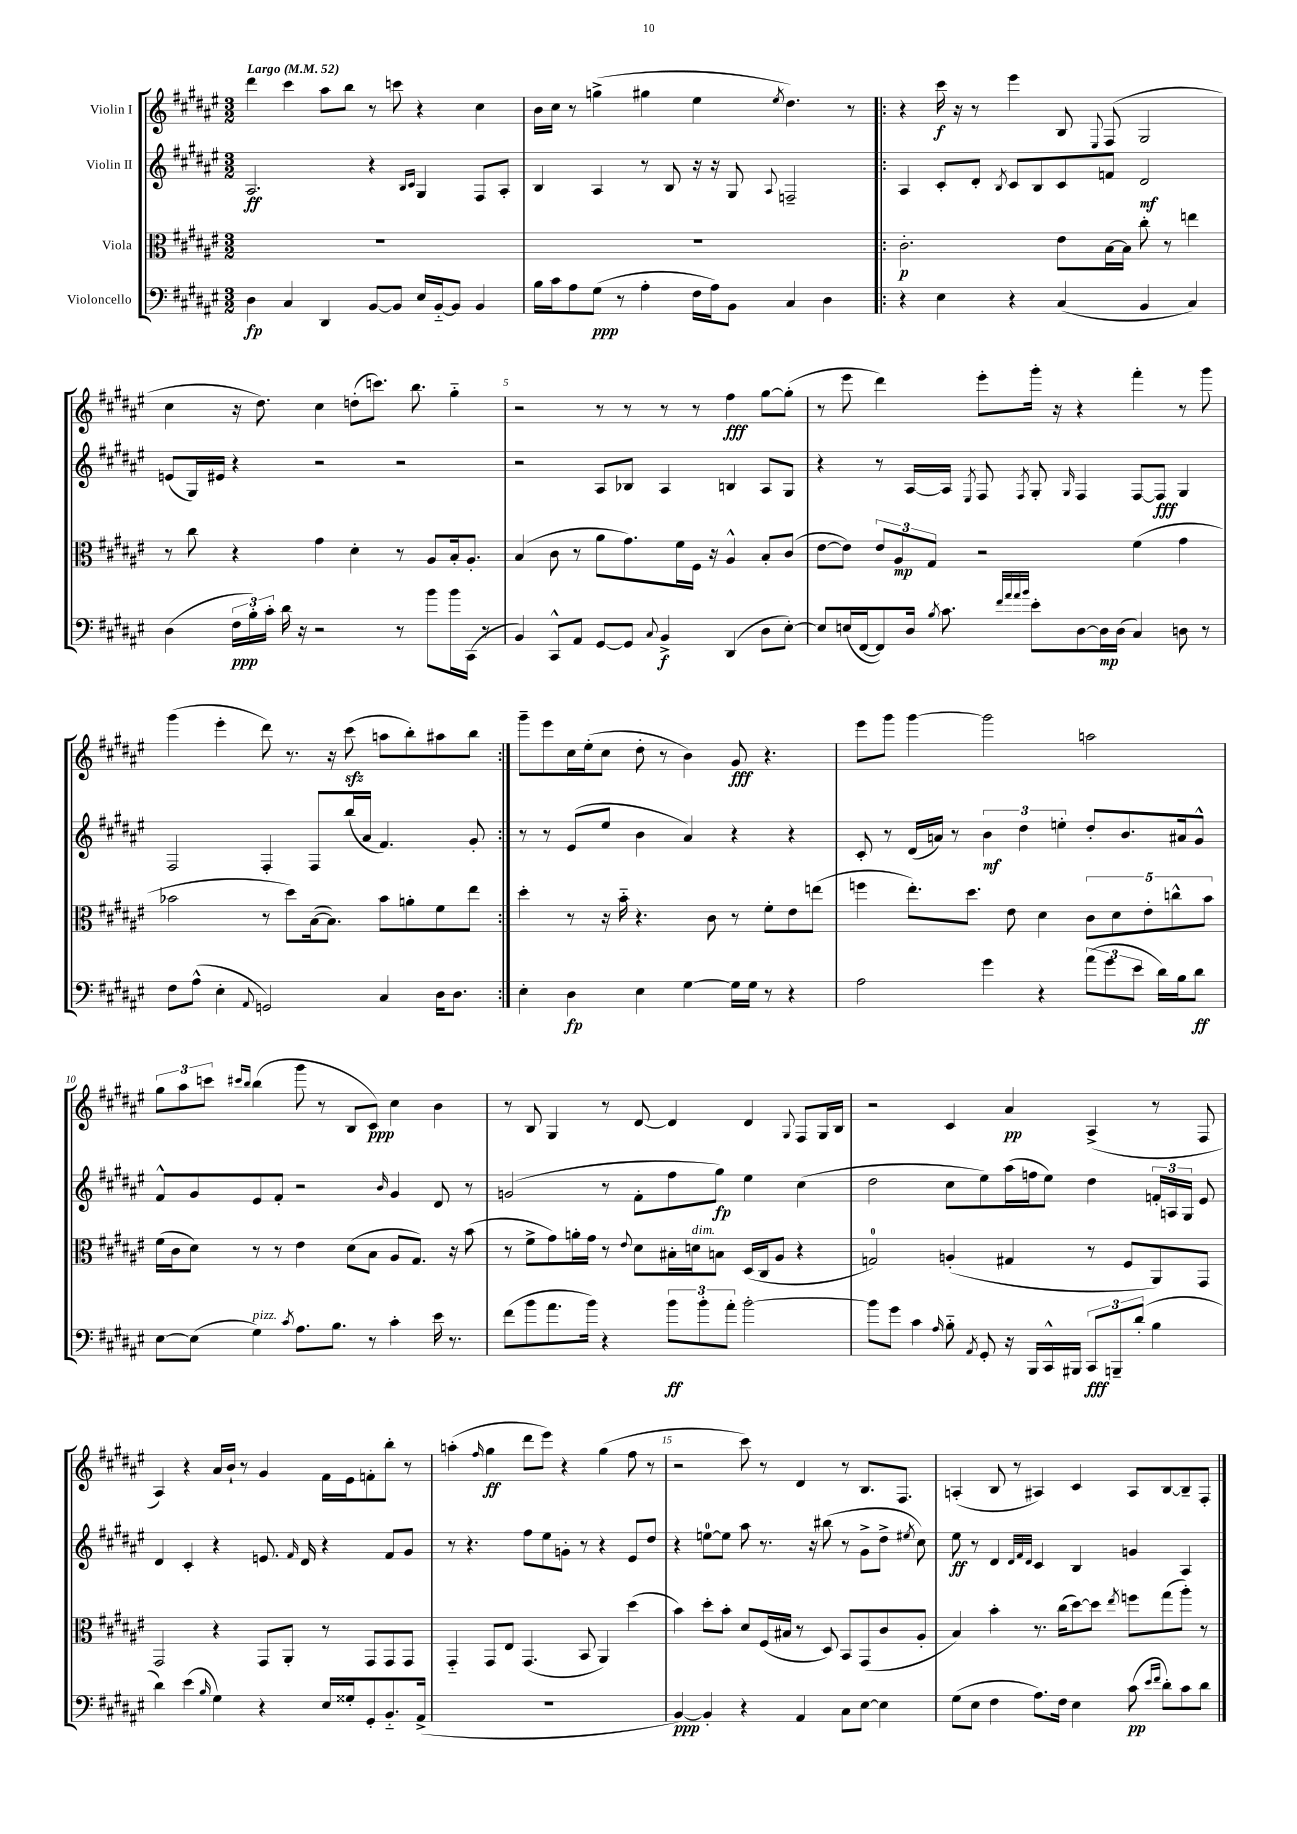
<<
\new StaffGroup <<
\new Staff = "s0" \with { instrumentName = "Violin I" } {
    \clef treble \key fis \major \numericTimeSignature \time 3/2 \tempo "Largo" 4 = 52
    \autoBeamOff dis'''4 cis'''4 ais''8[ b''8] r8 c'''8 r4 cis''4 |
    b'16[ cis''16] r8 g''4->( gis''4 eis''4 \acciaccatura { eis''8 } dis''4.) r8 |
    \repeat volta 2 { r4 cis'''16\f r16 r8 eis'''4 b8 \appoggiatura { eis8 } fis8( gis2 |
    cis''4 r16 dis''8.) cis''4 d''8[-.( c'''8.]) b''8. gis''4-_ |
    r2 r8 r8 r8 r8 fis''4\fff gis''8[~ gis''8]-.( |
    r8 eis'''8 dis'''4) eis'''8[-. gis'''16]-. r16 r4 fis'''4-. r8 gis'''8 |
    gis'''4( eis'''4-. dis'''8) r8. r16 cis'''8\sfz( a''8[ b''8-.) ais''8 b''8] | }
    gis'''8[-- eis'''8 cis''16 eis''16-.( cis''8] dis''8-. r8 b'4) gis'8\fff r4. |
    eis'''8[ gis'''8] gis'''4~ gis'''2 a''2 |
    \tuplet 3/2 { gis''8[ ais''8 c'''8] } \grace { cis'''16[ b''16] } b''4( gis'''8 r8 b8[ cis'8]\ppp) cis''4 b'4 |
    r8 b8 gis4 r8 dis'8~ dis'4 dis'4 \appoggiatura { gis8 } fis8[ gis16 b16] |
    r2 cis'4 ais'4\pp ais4->( r8 fis8 |
    ais4) r4 ais'16[ b'16]-! r8 gis'4 fis'16[ eis'16 f'8-. b''8]-. r8 |
    a''4-.( \grace { fis''16 } gis''4\ff dis'''8[ eis'''8]) r4 gis''4( fis''8 r8 |
    r2 cis'''8) r8 dis'4 r8 b8.[ fis8.] |
    a4-.( b8 r8 ais4) cis'4 ais8[ b8~ b8-- fis8]-. \bar "|." |
}
\new Staff = "s1" \with { instrumentName = "Violin II" } {
    \clef treble \key fis \major \numericTimeSignature \time 3/2
    \autoBeamOff ais2.\ff r4 \grace { b16[ cis'16] } gis4 fis8[ ais8]-. |
    b4 ais4 r8 b8 r16 r16 gis8 \appoggiatura { ais8 } f2-- |
    \repeat volta 2 { ais4 cis'8[-. dis'8]-. \acciaccatura { b8 } cis'8[ b8 cis'8 f'8] dis'2\mf |
    e'8[( gis16) eis'16] r4 r2 r2 |
    r2 ais8[ bes8] ais4 b4 ais8[ gis8] |
    r4 r8 ais16[~ ais16] \acciaccatura { eis8 } fis8 \acciaccatura { fis8 } gis8-. \grace { gis16 } fis4 fis8[~ fis8]\fff gis4 |
    fis2 fis4-. fis8[ b''16( ais'16] fis'4.) gis'8-. | }
    r8 r8 eis'8[( eis''8] b'4 ais'4) r4 r4 |
    cis'8-. r8 dis'16[( a'16]) r8 \tuplet 3/2 { b'4\mf dis''4 e''4-. } dis''8[-. b'8. ais'16 gis'8]-^ |
    fis'8[-^ gis'8 eis'8 fis'8]-. r2 \grace { b'16 } gis'4 dis'8 r8 |
    g'2( r8 fis'8[-. fis''8 gis''8]\fp) eis''4 cis''4( |
    dis''2 cis''8[ eis''8) ais''16( f''16 eis''8]) dis''4 \tuplet 3/2 { f'16[-. a16 gis16] } eis'8 |
    dis'4 cis'4-. r4 e'8. \grace { fis'16 } dis'16 r4 fis'8[ gis'8] |
    r8 r4. fis''8[ eis''8 g'8]-. r8 r4 eis'8[ dis''8] |
    r4 e''8[-0~ e''8] ais''8 r8. r16 bis''8( r8 gis'8[-> dis''8]-> \acciaccatura { eis''8 } cis''8) |
    eis''8\ff r8 dis'4 \grace { dis'32[ fis'32 dis'32] } cis'4 b4 g'4 ais4 \bar "|." |
}
\new Staff = "s2" \with { instrumentName = "Viola" } {
    \clef alto \key fis \major \numericTimeSignature \time 3/2
    \autoBeamOff R1. |
    R1. |
    \repeat volta 2 { cis'2.-.\p eis'8[ b16~ b16] cis''8-. r8 e''4 |
    r8 cis''8 r4 gis'4 dis'4-. r8 ais8[ b16-. ais8.]-. |
    b4( cis'8 r8 ais'8[ gis'8.) fis'16 fis16] r16 ais4-^ b8[-. cis'8]( |
    eis'8[~ eis'8]) \tuplet 3/2 { eis'8[ ais8\mp gis8] } r2 fis'4( gis'4 |
    bes'2 r8 dis''8[) b16~( b8.]) bes'8[ a'8-. fis'8 eis''8] | }
    dis''4-. r8 r16 b'16-_ r4. cis'8 r8 fis'8[-. eis'8 e''8]( |
    f''4 eis''8.[-.) dis''8.] eis'8 dis'4 \tuplet 5/4 { cis'8[ dis'8 eis'8-. c''8-^ b'8] } |
    fis'16[( cis'16 dis'8]) r8 r8 eis'4 dis'8[( b8] ais8[ gis8.]) r16 b'8( |
    r8 fis'8[-> gis'8) a'16-. gis'16] r8 \appoggiatura { eis'8 } dis'8[ bis16-. d'16^\markup { \italic "dim." } b8] dis16[( cis16 ais8] r4 |
    g2-0) a4-.( gis4 r8 fis8[ ais,8) gis,8] |
    gis,2 r4 gis,8[ ais,8]-. r8 gis,8[ gis,8 gis,8] |
    gis,4-_ gis,8[ eis8] gis,4.( b,8 ais,4) dis''4( |
    b'4) dis''8[-. b'8]-. dis'8[ fis16( bis16] r8 dis8) b,8[ gis,8( cis'8 ais8]-. |
    b4) b'4-. r8. cis''16[( dis''8~) dis''8] \acciaccatura { eis''8 } f''8[ gis''8( ais''8]-.) r8 \bar "|." |
}
\new Staff = "s3" \with { instrumentName = "Violoncello" } {
    \clef bass \key fis \major \numericTimeSignature \time 3/2
    \autoBeamOff dis4\fp cis4 dis,4 b,8[~ b,8] eis16[ b,16~-_ b,8] b,4 |
    b16[ cis'16 ais8 gis8]\ppp( r8 ais4-. fis16[ ais16) b,8] cis4 dis4 |
    \repeat volta 2 { r4 eis4 r4 cis4( b,4 cis4) |
    dis4( \tuplet 3/2 { fis16[\ppp b16-.) cis'16]-. } dis'16 r16 r2 r8 b'8[ b'16 cis,16]( r8 |
    b,4) cis,8[-^ ais,8] gis,8[~ gis,8] \appoggiatura { cis8 } b,4->\f dis,4( dis8[ eis8]~-.) |
    eis8[ e16( fis,16~ fis,8) dis16] \acciaccatura { b8 } cis'8. \grace { fis'32[ ais'32 ais'32 b'32] } eis'8[-. dis8~ dis16\mp dis16]( cis4) d8 r8 |
    fis8[ ais8]-^( eis4-. \appoggiatura { ais,8 } g,2) cis4 dis16[ dis8.] | }
    eis4-. dis4\fp eis4 gis4~ gis16[ gis16] r8 r4 |
    ais2 gis'4 r4 \tuplet 3/2 { ais'8[( gis'8 eis'8] } dis'16[) b16 dis'8]\ff |
    eis8[~ eis8]( gis4^\markup { \italic "pizz." }) \acciaccatura { cis'8 } ais8.[ b8.] r8 cis'4-. eis'16 r8. |
    fis'8[( b'8 ais'8. b'16]) r4 \tuplet 3/2 { b'8[\ff b'8-. ais'8]-. } b'2~-. |
    b'8[ gis'8] cis'4 \grace { ais16 } b8-_ \acciaccatura { ais,8 } gis,8-. r16 b,,16[ cis,16-^ bis,,16] \tuplet 3/2 { cis,8[\fff b,,8-- dis'8]-.( } b4 |
    dis'4) eis'4( \grace { b16 } gis4) r4 eis16[ gisis16-. gis,8-. b,8.-_ ais,16]->( |
    R1. |
    b,4~\ppp) b,4-. r4 ais,4 cis8[ eis8]~ eis4 |
    gis8[( eis8] fis4 ais8.[) fis16] eis4 cis'8\pp( \grace { eis'16[ fis'16] } dis'8[-.) cis'8 dis'8] \bar "|." |
}
>>
>>
\layout { \context { \Score \override BarNumber.break-visibility = ##(#f #t #t) barNumberVisibility = #(every-nth-bar-number-visible 5) } }
